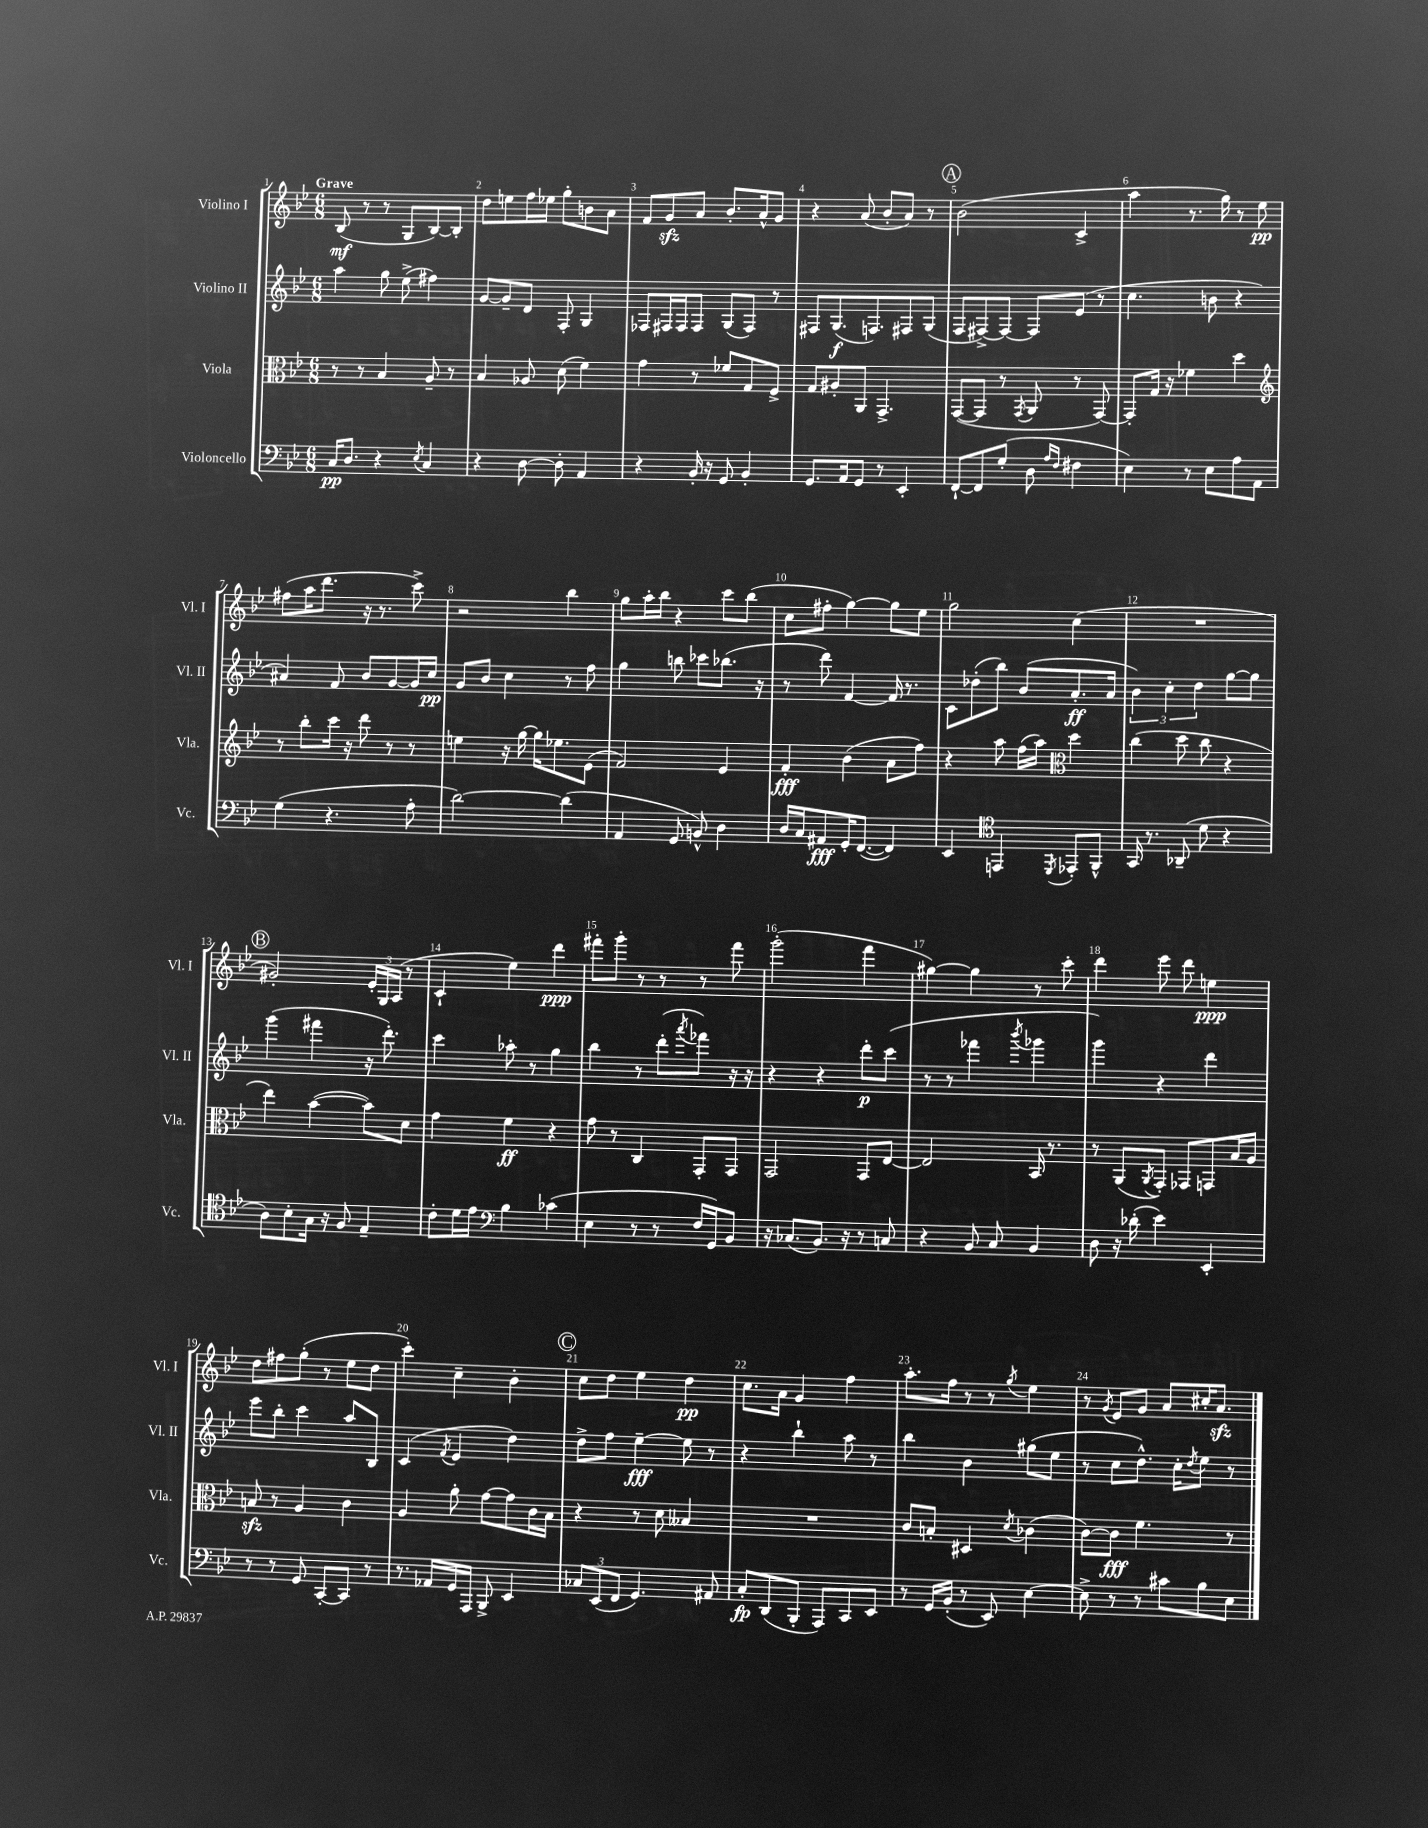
<<
\new StaffGroup <<
\new Staff = "s0" \with { instrumentName = "Violino I" shortInstrumentName = "Vl. I" } {
    \clef treble \key bes \major \numericTimeSignature \time 6/8 \tempo "Grave"
    bes8\mf( r8 r8 g8 bes8~) bes8-. |
    d''8 e''8 f''16 ees''16 g''8-. b'8 a'8 |
    f'8 g'8\sfz a'8 bes'8.-. a'16-^ g'8 |
    r4 a'8( bes'8-. a'8) r8 |
    \mark \markup { \circle "A" } bes'2( c'4-> |
    a''4 r8. g''16) r8 ees''8\pp |
    fis''8( a''16 d'''8. r16 r8. c'''8->) |
    r2 bes''4 |
    g''8 a''16-. bes''16 r4 c'''8 bes''8( |
    c''8 fis''8-. g''4~) g''8 ees''8 |
    g''2 c''4( |
    R2. |
    \mark \markup { \circle "B" } gis'2-.) \tuplet 3/2 { ees'16-. g16 a16( } r8 |
    c'4-! ees''4) d'''4\ppp |
    fis'''8-. g'''8-. r8 r8 r8 fis'''8 |
    g'''2-.( f'''4 |
    gis''4~) gis''4 r8 c'''8-. |
    d'''4 ees'''8 d'''8 e''4\ppp |
    d''8 fis''8 g''8-.( r8 ees''8 d''8 |
    c'''4-.) c''4-- bes'4-. |
    \mark \markup { \circle "C" } c''8 d''8 ees''4 d''4\pp |
    c''8. a'16 g'4 f''4 |
    a''8.-. f''16 r8 r8 \acciaccatura { g''8 } ees''4 |
    r8 \acciaccatura { g'8 } ees'8 g'8 a'8 cis''16-. a'8.\sfz \bar "|." |
}
\new Staff = "s1" \with { instrumentName = "Violino II" shortInstrumentName = "Vl. II" } {
    \clef treble \key bes \major \numericTimeSignature \time 6/8
    a''4 g''8 ees''8->( fis''4) |
    g'8~ g'8-- d'8 f8-. g4 |
    fes8 fis16 fis16 fis8 g8( fis8) r8 |
    fis8 g8.\f( f8.) fis8 g8( |
    \mark \markup { \circle "A" } f8 fis8~->) fis8~ fis8 ees'8( r8 |
    c''4. b'8 r4 |
    ais'4) f'8 bes'8 g'8~ g'16 c''16\pp |
    g'8 bes'8 c''4 r8 f''8 |
    g''4 b''8 ces'''8 bes''8.( r16 |
    r8 d'''8) f'4~ f'16 r8. |
    c'8 des''8-.( bes''8) bes'8( a'8.-.\ff a'16 |
    \tuplet 3/2 { bes'4) c''4-. d''4 } g''8~ g''8 |
    \mark \markup { \circle "B" } g'''4( fis'''4 r16 d'''8.-.) |
    c'''4 aes''8-. r8 g''4 |
    bes''4 r8 d'''8-.( \acciaccatura { a'''8 } fes'''8) r16 r16 |
    r4 r4 d'''8-.\p c'''8( |
    r8 r8 fes'''4 \acciaccatura { bes'''8 } ges'''4 |
    g'''4) r4 d'''4 |
    ees'''8 bes''8-. c'''4 a''8 bes8 |
    c'4( \acciaccatura { f'8 } ees'4 d''4) |
    \mark \markup { \circle "C" } d''8-> f''8 ees''4~--\fff ees''8 r8 |
    r4 bes''4-! a''8 r8 |
    bes''4 bes'4 gis''8( ees''8 |
    r8 c''8 d''8.-^) c''16-. \acciaccatura { d''8 } ees''8 r8 \bar "|." |
}
\new Staff = "s2" \with { instrumentName = "Viola" shortInstrumentName = "Vla." } {
    \clef alto \key bes \major \numericTimeSignature \time 6/8
    r8 r8 bes4 a8-- r8 |
    bes4 aes8 d'8( f'4) |
    g'4 r8 fes'8 g8 f8-> |
    g8 ais8-. a,8 g,4.-> |
    \mark \markup { \circle "A" } g,8~( g,8 r8 \acciaccatura { g,8 } a,8 r8 g,8~) |
    g,8-. g16 r16 fes'4 d''4 |
    \clef treble r8 bes''8-. c'''16 r16 d'''8 r8 r8 |
    e''4 r16 g''16~ g''16 ees''8. ees'8( |
    f'2) ees'4 |
    f'4-.\fff bes'4( a'8 f''8) |
    r4 a''8 f''16( a''16) \clef alto d''4 |
    c''4( d''8 c''8 r4 |
    \mark \markup { \circle "B" } ees''4) bes'4~( bes'8) d'8 |
    g'4 f'4\ff r4 |
    g'8 r8 c4 g,8-. g,8 |
    g,2 g,8 ees8~ |
    ees2 bes,16 r8. |
    r8 a,8( \acciaccatura { a,8 } g,8-.) ges,8 g,8 bes16 a16 |
    b8\sfz r8 a4 c'4 |
    a4 a'8-. g'8~ g'8 c'16 bes16 |
    \mark \markup { \circle "C" } r4 r8 d'8 beses4 |
    R2. |
    c'8 b8-. dis4 \acciaccatura { d'8 } ces'4( |
    c'8~) c'8\fff f'4. r8 \bar "|." |
}
\new Staff = "s3" \with { instrumentName = "Violoncello" shortInstrumentName = "Vc." } {
    \clef bass \key bes \major \numericTimeSignature \time 6/8
    c16\pp d8. r4 \acciaccatura { ees8 } c4 |
    r4 d8~ d8-. a,4 |
    r4 bes,16-. r16 g,8 bes,4-. |
    g,8. a,16 g,8 r8 ees,4-. |
    \mark \markup { \circle "A" } f,8~-! f,8 g8-.( d8 \grace { a16 f16 } fis4 |
    ees4) r8 ees8 a8 a,8 |
    g4( r4. a8-. |
    d'2~) d'4( |
    a,4 g,8 b,8-^) d4 |
    d16 c16 ais,8\fff g,16-. f,8.~( f,4) |
    ees,4 \clef tenor e,4 \acciaccatura { d,8 } ees,8-. f,8-^ |
    g,16 r8. aes,8--( d'8 r4 |
    \mark \markup { \circle "B" } a8) bes8-. g16 r16 f8 ees4-- |
    c'8-. d'16 ees'16 \clef bass bes4 ces'4( |
    ees4 r8 r8 f16 g,16) bes,8 |
    r16 ces8.( bes,8.) r16 r8 c8 |
    r4 bes,8 c8 bes,4 |
    d8 r16 des'16-.( ees'4) ees,4-. |
    r8 r8 g,8 c,8~-. c,8 r8 |
    r8. aes,16 g,16 a,,16 bes,,8-> ees,4 |
    \mark \markup { \circle "C" } \tuplet 3/2 { ces8 ees,8( f,8 } g,4.) ais,8 |
    c8-.\fp d,8( bes,,8-. a,,8) c,8 ees,8 |
    r8 g,16 bes,16-.( r8 ees,8) ees4~ |
    ees8-> r8 r8 cis'8 bes8 ees8 \bar "|." |
}
>>
>>
\layout { \context { \Score \override BarNumber.break-visibility = ##(#f #t #t) barNumberVisibility = #all-bar-numbers-visible } }
